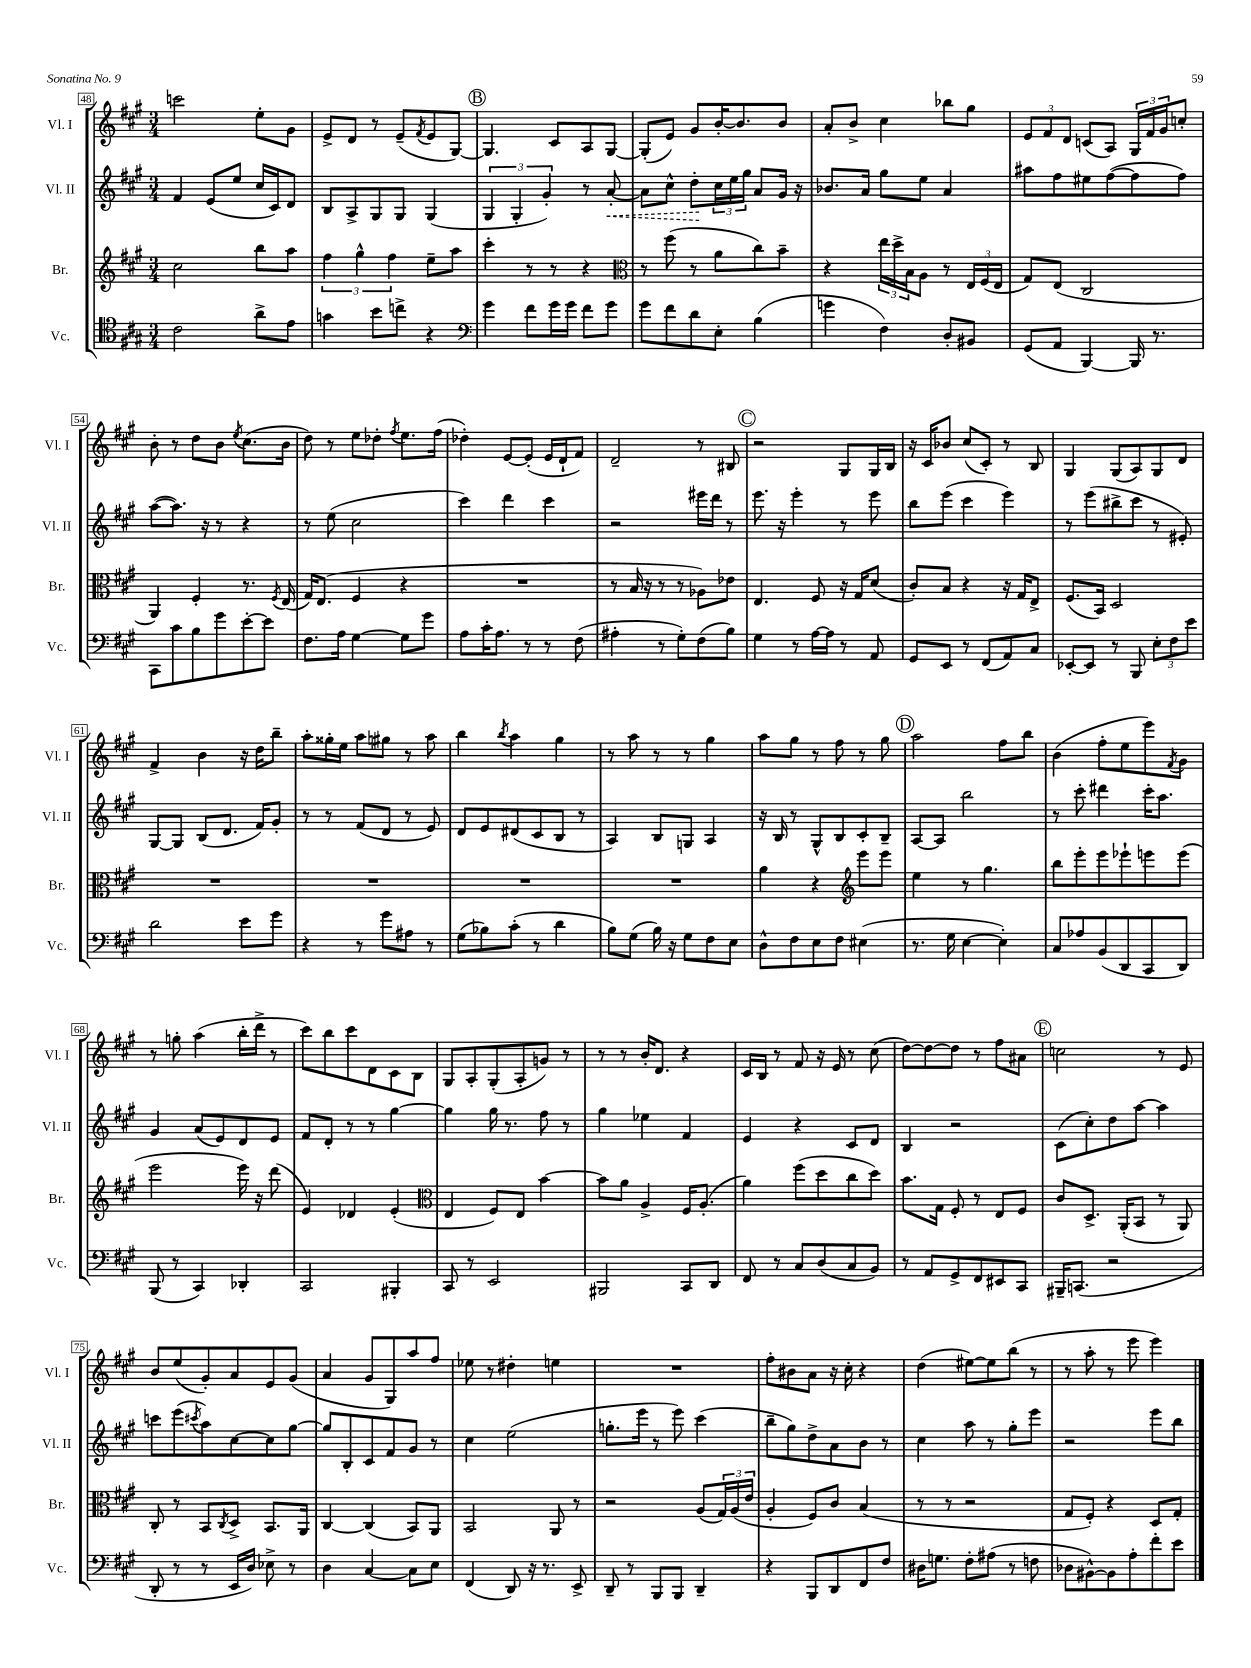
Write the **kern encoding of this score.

**kern	**kern	**kern	**dynam	**kern
*part4	*part3	*part2	*part2	*part1
*staff4	*staff3	*staff2	*staff2	*staff1
*I"Vc.	*I"Br.	*I"Vl. II	*	*I"Vl. I
*I'Vc.	*I'Br.	*I'Vl. II	*	*I'Vl. I
*clefC4	*clefG2	*clefG2	*	*clefG2
*k[f#c#g#]	*k[f#c#g#]	*k[f#c#g#]	*	*k[f#c#g#]
*M3/4	*M3/4	*M3/4	*	*M3/4
=48	=48	=48	=48	=48
2c#\	2cc#\	4f#/	.	2cccn\
.	.	(8e/L	.	.
.	.	8ee/J	.	.
8a^\L	8bb\L	16cc#/LL	.	8ee'\L
.	.	16c#/J)	.	.
8e\J	8aa\J	8d/J	.	8g#\J
=49	=49	=49	=49	=49
4gn\	6ff#\	8B/L	.	8e^/L
.	.	8A^/	.	8d/J
.	6gg#^^\	.	.	.
8b\L	.	8G#/	.	8r
.	6ff#\	.	.	.
8ccn^\J	.	8G#/J	.	(8e~/L
.	.	.	.	8qf#/
4r	8ee~\L	(4G#/	.	8e/
.	8aa\J	.	.	[8G#/J)
!!LO:REH:place=s1:t=B
=50	=50	=50	=50	=50
*clefF4	*	*	*	*
4g#\	4ccc#'\	6G#/	.	4.G#/]
.	.	6G#'/	.	.
8f#\L	8r	.	.	.
.	.	6g#'/)	.	.
16g#\L	8r	.	.	8c#/L
16g#\JJ	.	.	.	.
8f#\L	4r	8r	.	8A/
!	!	!	!LO:HP:b	!
8g#\J	.	[8a'/	<	[8G#/J
=51	=51	=51	=51	=51
*	*clefC3	*	*	*
8g#\L	8r	8a\L]	.	(8G#'/L]
8f#\	(8ff#\	8cc#^^\J	.	8e/J)
8d\	8r	8dd'\L	.	8g#/L
8E'\J	8a\L	24cc#\L	[	[16b'/K
.	.	24ee\	.	.
.	.	.	.	8.b/]
.	.	24gg#\JJ	.	.
(4B\	8cc#\)	8a/L	.	.
.	8b~\J	16g#/Jk	.	8b/J
.	.	16r	.	.
=52	=52	=52	=52	=52
4gn\	4r	8.b-X/L	.	8a'/L
.	.	.	.	8b^/J
.	.	16a/Jk	.	.
4F#\)	24ee\LL	8gg#\L	.	4cc#\
.	24dd^\	.	.	.
.	24B\J	.	.	.
.	8A\J	8ee\J	.	.
8D'/L	8r	4a/	.	8bb-X\L
8BB#X/J	24E/LL	.	.	8gg#\J
.	(24F#/	.	.	.
.	24E/JJ	.	.	.
=53	=53	=53	=53	=53
(8GG#/L	8G#/L)	8aa#X\L	.	12e/L
.	.	.	.	12f#/
8AA/J	(8E/J	8ff#\	.	.
.	.	.	.	12d/J
[4BBB/)	2C#/	8ee#X\	.	(8cn/L
.	.	([8ff#\	.	8A/J)
16BBB/]	.	8ff#\]	.	24G#/LL
.	.	.	.	24f#/
8.r	.	.	.	.
.	.	.	.	24g#/J
.	.	8ff#\J)	.	8ccn'/J
!!LO:LB:g=z
=54	=54	=54	=54	=54
8CC#\L	4AA/)	([8aa\L	.	8b'\
8c#\	.	8.aa\J])	.	8r
8B\	4F#'/	.	.	8dd\L
.	.	16r	.	.
8g#\	.	8r	.	8b\J
.	.	.	.	8qee/
[8e'\	8.r	4r	.	(8.cc#\L
8e\J]	.	.	.	.
.	8qF#/	.	.	.
.	(16E/	.	.	16b\Jk
=55	=55	=55	=55	=55
8.F#\L	16G#/KL)	8r	.	8dd\)
.	(8.E/J	.	.	.
.	.	(8ee\	.	8r
16A\Jk	.	.	.	.
[4G#\	4F#/	2cc#\	.	8ee\L
.	.	.	.	8dd-X'\J
.	.	.	.	8qff#/
8G#\L]	4r	.	.	8.ee\L
8g#\J	.	.	.	.
.	.	.	.	(16ff#\Jk
=56	=56	=56	=56	=56
8A\L	2.r	4ccc#\)	.	4dd-X'\)
16c#'\K	.	.	.	.
8.A\J	.	.	.	.
.	.	4ddd\	.	[8e/L
8r	.	.	.	(8e'/J]
8r	.	4ccc#\	.	16e/LL
.	.	.	.	16d`/J
(8F#\	.	.	.	8f#/J)
=57	=57	=57	=57	=57
4A#X'\	8r	2r	.	2d~/
.	16B/	.	.	.
.	16r	.	.	.
8r	8r	.	.	.
8G#'\L)	8r	.	.	.
(8F#\	8A-X\L)	16eee#X\LL	.	8r
.	.	16ddd\JJ	.	.
8B\J)	8e-X\J	8r	.	8B#X/
!!LO:REH:place=s1:t=C
=58	=58	=58	=58	=58
4G#\	4.E/	8.eee\	.	2r
.	.	16r	.	.
8r	.	4eee'\	.	.
[16A\LL	8F#/	.	.	.
16A\JJ]	.	.	.	.
8r	16r	8r	.	8G#/L
.	16G#/KL	.	.	.
8AA/	(8d/J	8eee\	.	16G#/L
.	.	.	.	16B/JJ
=59	=59	=59	=59	=59
8GG#/L	8c#'/L)	8bb\L	.	16r
.	.	.	.	16c#/KL
8EE/J	8B/J	(8eee\J	.	8b-X/J
8r	4r	4ccc#\	.	(8cc#/L
(8FF#/L	.	.	.	8c#'/J)
8AA/)	16r	4eee\)	.	8r
.	16G#/KL	.	.	.
8C#/J	8E^/J	.	.	8B/
=60	=60	=60	=60	=60
[8EE-X'/L	(8.F#/L	8r	.	4G#/
8EE-/J]	.	(8eee\L	.	.
.	16BB/Jk)	.	.	.
8r	2D/	8bb#X^\	.	(8G#/L
8BBB/	.	8ccc#\J	.	8A/)
12E'\L	.	8r	.	8G#/
12F#\	.	.	.	.
.	.	8e#X'/)	.	8d/J
12e\J	.	.	.	.
!!LO:LB:g=z
=61	=61	=61	=61	=61
2d\	2.r	[8G#/L	.	4f#^/
.	.	8G#/J]	.	.
.	.	(8B/L	.	4b\
.	.	8.d/J	.	.
8e\L	.	.	.	16r
.	.	16f#/KL)	.	16dd\KL
8g#\J	.	8g#'/J	.	8bb~\J
=62	=62	=62	=62	=62
4r	2.r	8r	.	8aa'\L
.	.	8r	.	16gg##X'\L
.	.	.	.	16ee\JJ
8r	.	(8f#/L	.	8aa\L
8g#\L	.	8d/J	.	8gg#X\J
8A#X\J	.	8r	.	8r
8r	.	8e/)	.	8aa\
=63	=63	=63	=63	=63
(8G#\L	2.r	8d/L	.	4bb\
8B-X\)	.	8e/	.	.
.	.	.	.	8qbb/
(8c#'\J	.	(8d#X/	.	4aa\
8r	.	8c#/	.	.
4d\	.	8B/J	.	4gg#\
.	.	8r	.	.
=64	=64	=64	=64	=64
8B\L)	2.r	4A/)	.	8r
(8G#\J	.	.	.	8aa\
16B\)	.	8B/L	.	8r
16r	.	.	.	.
8G#\L	.	8Gn/J	.	8r
8F#\	.	4A/	.	4gg#\
8E\J	.	.	.	.
=65	=65	=65	=65	=65
8D^^\L	4a\	16r	.	8aa\L
.	.	16B/	.	.
8F#\	.	8r	.	8gg#\J
8E\	4r	8G#^^/L	.	8r
8F#\J	.	8B/	.	8ff#\
*	*clefG2	*	*	*
(4E#X\	8eee\L	8c#'/	.	8r
.	8eee\J	8B~/J	.	8gg#\
!!LO:REH:place=s1:t=D
=66	=66	=66	=66	=66
8.r	4ee\	[8A/L	.	2aa\
.	.	8A/J]	.	.
16G#\	.	.	.	.
[4E\	8r	2bb\	.	.
.	4.gg#\	.	.	.
4E'\])	.	.	.	8ff#\L
.	.	.	.	8bb\J
=67	=67	=67	=67	=67
8C#/L	8bb\L	8r	.	(4b\
8A-X/	8eee'\	8ccc#'\	.	.
(8BB/	8eee\	4ddd#X\	.	8ff#'\L
8DD/	8eee-X`\	.	.	8ee\
8CC#/	8eeen\	16ccc#'\KL	.	8eee\)
.	.	8.aa\J	.	.
.	.	.	.	8qf#/
8DD/J)	(8eee\J	.	.	8g#\J
!!LO:LB:g=z
=68	=68	=68	=68	=68
(8BBB/	2eee\	4g#/	.	8r
8r	.	.	.	8ggn'\
4CC#/)	.	(8a/L	.	(4aa\
.	.	8e/)	.	.
4DD-X'/	16eee\)	8d/	.	16bb'\LL
.	16r	.	.	16ddd^\JJ
.	(8ddd\	8e/J	.	8r
=69	=69	=69	=69	=69
2CC#/	4e/)	8f#/L	.	8ccc#\L)
.	.	8d'/J	.	8bb\
.	4d-X/	8r	.	8ccc#\
.	.	8r	.	8d\
4BBB#X'/	(4e'/	[4gg#\	.	8c#\
.	.	.	.	8B\J
=70	=70	=70	=70	=70
*	*clefC3	*	*	*
8CC#/	4E/	4gg#\]	.	8G#/L
8r	.	.	.	8A'/
2EE/	8F#/L)	16gg#\	.	(8G#'/
.	.	8.r	.	.
.	8E/J	.	.	8A'/
.	[4b\	8ff#\	.	8gn/J)
.	.	8r	.	8r
=71	=71	=71	=71	=71
2BBB#X/	8b\L]	4gg#\	.	8r
.	8a\J	.	.	8r
.	4A^/	4ee-X\	.	16b'/KL
.	.	.	.	8.d/J
8CC#/L	16F#/KL	4f#/	.	4r
.	(8.A'/J	.	.	.
8DD/J	.	.	.	.
=72	=72	=72	=72	=72
8FF#/	4a\)	4e/	.	16c#/LL
.	.	.	.	16B/JJ
8r	.	.	.	8r
8C#/L	(8ff#\L	4r	.	8f#/
(8D/	8dd\	.	.	16r
.	.	.	.	16e/
8C#/	8cc#\	8c#/L	.	8r
8BB/J)	8dd\J)	8d/J	.	(8cc#\
=73	=73	=73	=73	=73
8r	8.b\L	4B/	.	[8dd\L)
8AA/L	.	.	.	8dd\_
.	16G#\Jk	.	.	.
8GG#^/	8F#'/	2r	.	8dd\J]
8FF#/	8r	.	.	8r
8EE#X/	8E/L	.	.	8ff#\L
8CC#/J	8F#/J	.	.	8a#X\J
!!LO:REH:place=s1:t=E
=74	=74	=74	=74	=74
16BBB#X~/KL	8c#/L	(8c#\L	.	2ccn\
(8.CCn/J	.	.	.	.
.	8.D^/J	8cc#'\)	.	.
2r	.	8dd\	.	.
.	(16AA'/KL	.	.	.
.	8BB/J	[8aa\J	.	.
.	8r	4aa\]	.	8r
.	8AA/)	.	.	8e/
!!LO:LB:g=z
=75	=75	=75	=75	=75
8DD'/	8C#'/	8cccn\L	.	8b/L
8r	8r	(8eee\	.	(8ee/
.	.	8qccc#X/	.	.
8r	8BB/L	8aa\)	.	8g#'/)
.	8qC#/	.	.	.
16EE/LL	8D^/J	[8cc#\	.	8a/
16D/JJ)	.	.	.	.
8E-X^\	8.BB/L	8cc#\]	.	8e/
8r	.	[8gg#\J	.	(8g#/J
.	16AA/Jk	.	.	.
=76	=76	=76	=76	=76
4D\	[4C#/	8gg#/L]	.	4a/
.	.	8B'/	.	.
[4C#/	(4C#/]	8c#/	.	8g#/L
.	.	8f#/	.	8G#/)
8C#\L]	8BB/L)	8g#/J	.	8aa/
8E\J	8AA/J	8r	.	8ff#/J
=77	=77	=77	=77	=77
(4FF#/	2BB/	4cc#\	.	8ee-X\
.	.	.	.	8r
8DD/)	.	(2ee\	.	4dd#X'\
16r	.	.	.	.
8.r	.	.	.	.
.	8AA/	.	.	4een\
8EE^/	8r	.	.	.
=78	=78	=78	=78	=78
8DD~/	2r	8.ggn'\L	.	2.r
8r	.	.	.	.
.	.	16eee\Jk	.	.
8BBB/L	.	8r	.	.
8BBB/J	.	8eee\)	.	.
4DD~/	(8A/L	(4ccc#\	.	.
.	24G#/L)	.	.	.
.	(24A/	.	.	.
.	24e/JJ	.	.	.
=79	=79	=79	=79	=79
4r	4A'/	8bb~\L	.	8ff#'\L
.	.	8gg#\)	.	8b#X\
8BBB/L	8F#/L)	8dd^\	.	8a\J
8DD/	8c#/J	8a\	.	16r
.	.	.	.	16cc#'\
8FF#/	(4B/	8b\J	.	4r
8F#/J	.	8r	.	.
=80	=80	=80	=80	=80
16D#X\KL	8r	4cc#\	.	(4dd\
8.Gn\J	.	.	.	.
.	8r	.	.	.
8F#'\L	2r	8aa\	.	[8ee#X\L)
(8A#X\J	.	8r	.	8ee#\]
8r	.	8gg#'\L	.	(8bb\J
8Fn\	.	8eee\J	.	8r
=81	=81	=81	=81	=81
8D-X\L	8G#/L	2r	.	8r
[8BB#X^^\)	8F#'/J)	.	.	8aa'\
8BB#\]	4r	.	.	8r
8A'\	.	.	.	8eee\
8f#'\	8D/L	8eee\L	.	4eee\)
8e\J	8G#'/J	8bb\J	.	.
==	==	==	==	==
*-	*-	*-	*-	*-
